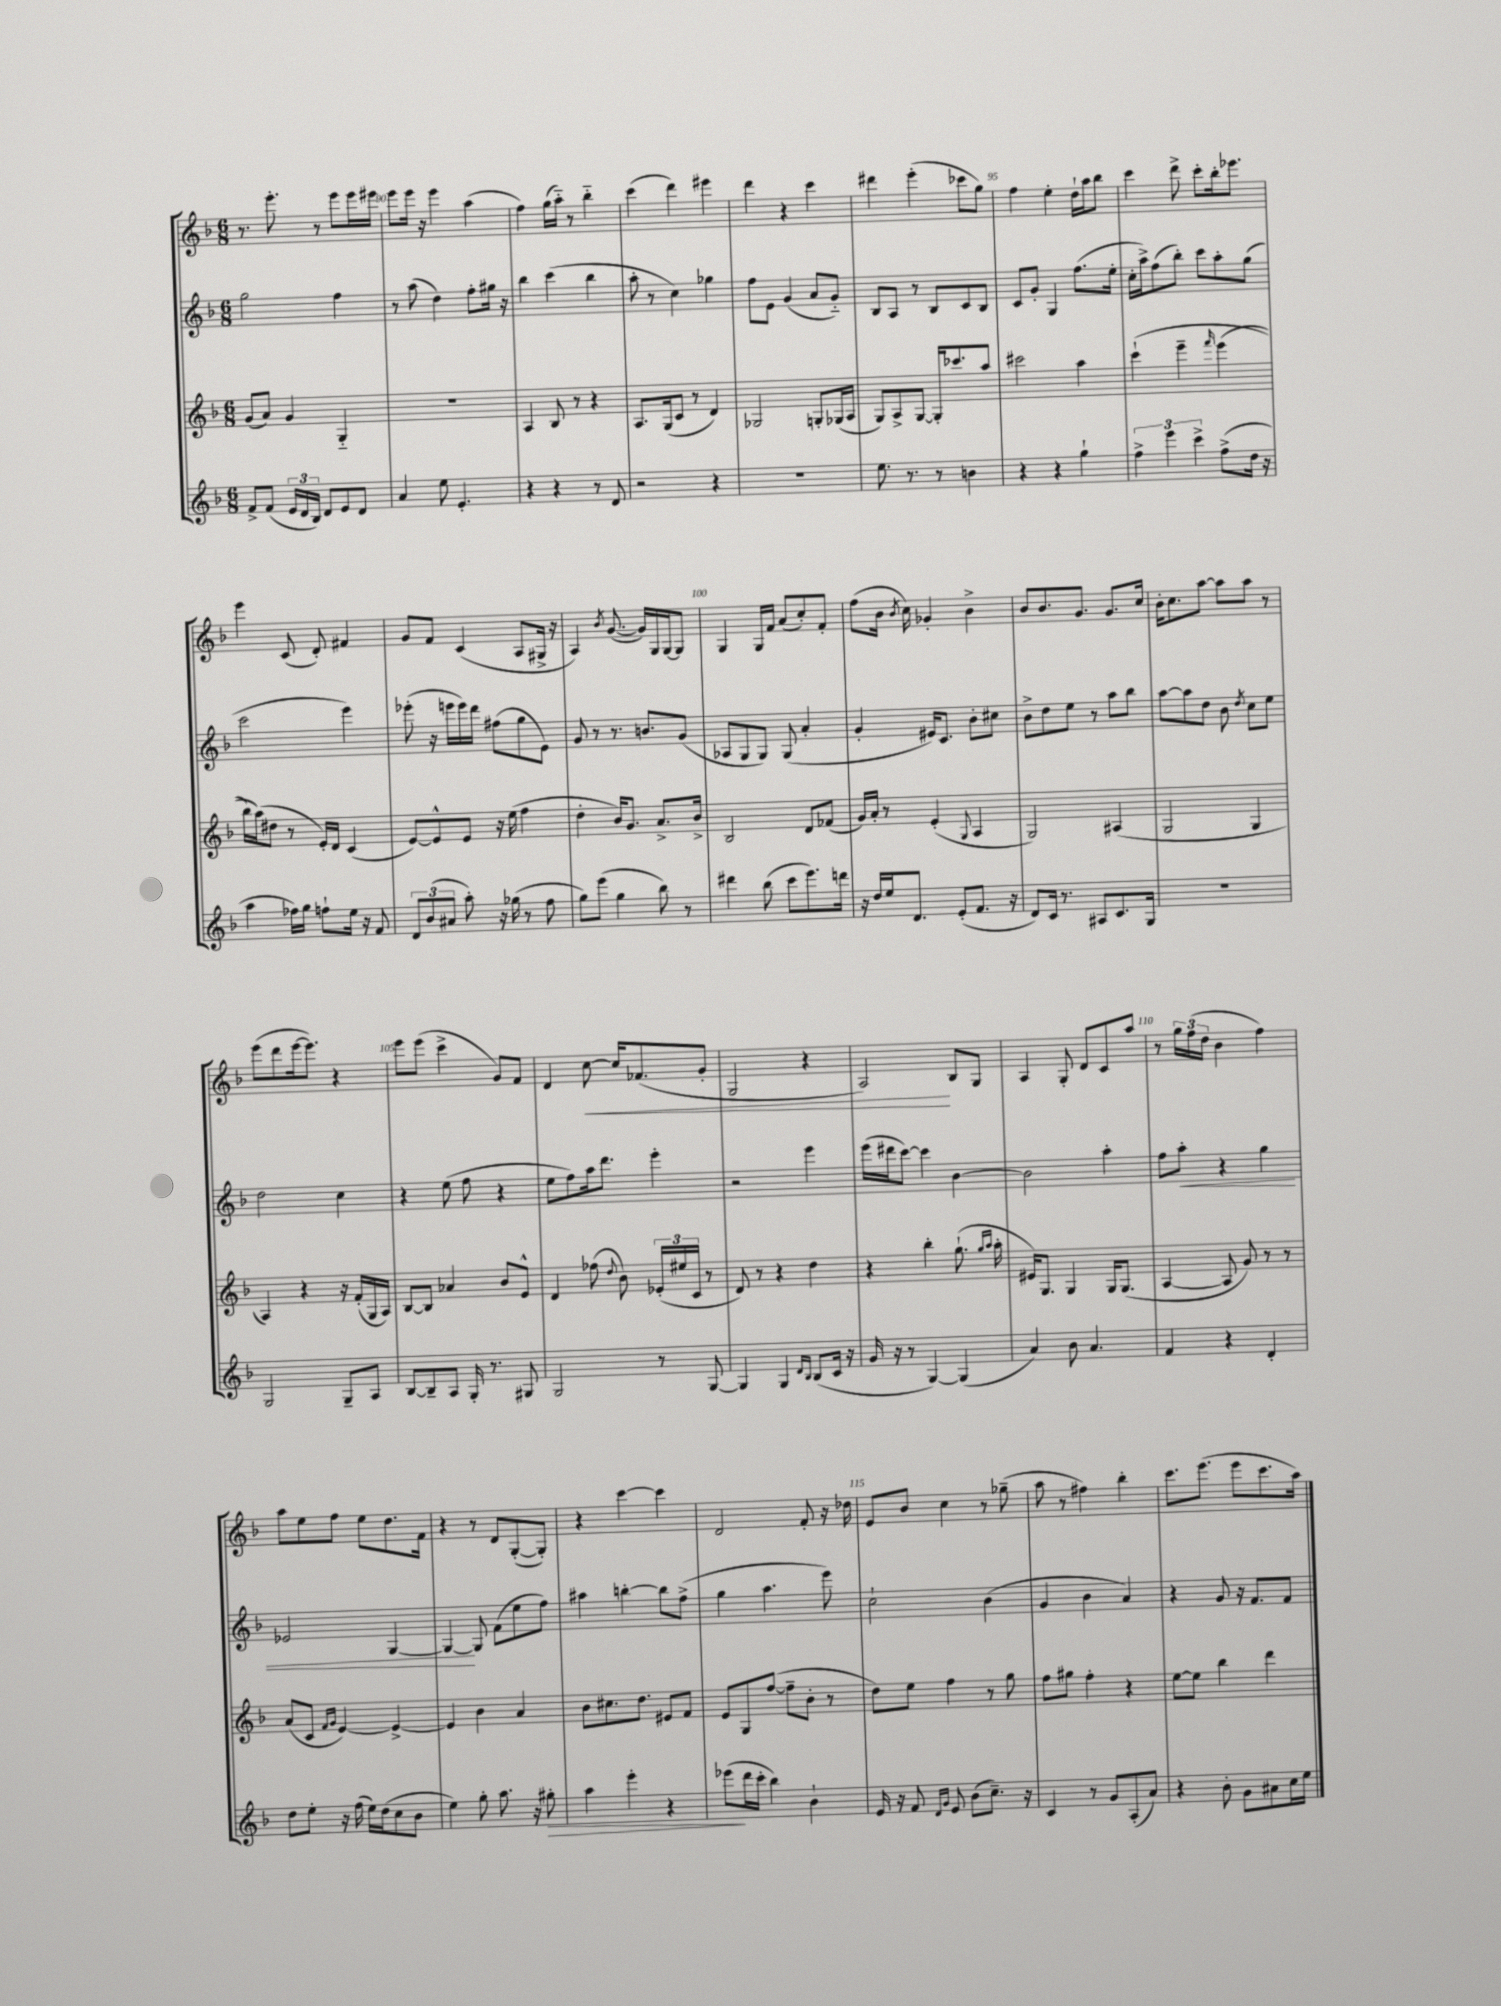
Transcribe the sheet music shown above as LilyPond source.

<<
\new StaffGroup <<
\new Staff = "s0" {
    \clef treble \key f \major \numericTimeSignature \time 6/8
    \autoBeamOff r8. e'''8.-. r8 e'''8[ e'''16 eis'''16] |
    e'''8[ e'''16] r16 e'''4 a''4( |
    f''4) g''16[( a''16]-_) r8 bes''4-_ |
    c'''4( d'''4) eis'''4 |
    d'''4 r4 c'''4 |
    dis'''4 e'''4-.( ces'''8[ g''8]) |
    f''4 e''4-. d''16[-! a''16 bes''8] |
    c'''4 d'''8-> c'''8[-. bes''16-. ees'''8.] |
    e'''4 c'8( d'8-.) fis'4 |
    g'8[ f'8] c'4( a8[ gis16]-> r16 |
    a4) \acciaccatura { bes'8 } g'8.~( g'16[) g16 g16~ g8] |
    g4 g16[ f'16] a'8[( c''8-.) f'8]-. |
    f''8[( bes'16] \acciaccatura { bes'8 } c''16) ges'4-. bes'4-> |
    bes'8[ bes'8. g'8.] g'8.[ c''16] |
    bes'16[-. c''8. a''8]~ a''8[ a''8] r8 |
    e'''8[( d'''8 e'''16~ e'''8.]) r4 |
    e'''8[ e'''8]( c'''4-> g'8[) f'8] |
    d'4 c''8~\< c''16[ fes'8.( g'8]-. |
    g2 r4 |
    a2\!) bes8[ g8] |
    a4 g8-. d'8[ c'8 a''8] |
    r8 \tuplet 3/2 { g''16[ f''16( d''16] } bes'4 f''4) |
    a''8[ e''8 f''8] e''8[ d''8. f'16] |
    r4 r8 d'8[ g8~-.( g8]-.) |
    r4 c'''4~ c'''4 |
    d'2 f'8-. r16 des''16 |
    e'8[ bes'8] c''4 r8 ges''8--( |
    a''8 r8 fis''4) bes''4-. |
    c'''8.[ e'''8.]( e'''8[ c'''8. a''16]) \bar "|." |
}
\new Staff = "s1" {
    \clef treble \key f \major \numericTimeSignature \time 6/8
    \autoBeamOff g''2 f''4 |
    r8 a''8( d''4) f''8[-. gis''16] r16 |
    bes''4 c'''4( bes''4 |
    a''8-. r8 c''4) ges''4 |
    f''8[ e'8] g'4( a'8[ g'8]-_) |
    bes8[ a8] r8 bes8[ c'8 bes8] |
    c'8[ g'8]-. g4 f''8.[( e''16]-. |
    c''16[-. a''16->) f''8( bes''8]-.) c'''8[ a''8-. g''8]( |
    c'''2 e'''4) |
    ees'''8-.( r16 e'''16[ e'''16) d'''16] fis''8[( g''8 e'8]) |
    g'8 r8 r8. b'8.[ g'8]( |
    aes8[ g8 g8]) g8( a'4-. |
    g'4-. eis'16[) c'8.] bes'8[-. cis''8] |
    bes'8[-> d''8 e''8] r8 a''8[ bes''8] |
    a''8[~ a''8 d''8] bes'8 \acciaccatura { d''8 } c''8[ e''8] |
    d''2 c''4 |
    r4 e''8( f''8 r4 |
    e''8[ f''8) a''16 d'''8.] e'''4-. |
    r2 e'''4 |
    e'''16[( dis'''16 c'''8]~) c'''4 bes'4~ |
    bes'2 a''4-. |
    f''8[ a''8]-.\< r4 g''4 |
    ees'2 g4~ |
    g4~\! g8 f'8[( e''8 f''8]) |
    ais''4 b''4~-. b''8[ f''8]->( |
    g''4 a''4. e'''8) |
    c''2-! bes'4( |
    g'4 bes'4 a'4) |
    r4 g'8 r16 f'8.[ f'8] \bar "|." |
}
\new Staff = "s2" {
    \clef treble \key f \major \numericTimeSignature \time 6/8
    \autoBeamOff g'8[( a'8]) g'4 g4-_ |
    R2. |
    a4 bes8 r8 r4 |
    a8.[ g16( c'8] r8 d'4) |
    ges2 g8[-. ges16( a16] |
    g8[) a8-> g8]~ g16[-. ces'''8. a''8] |
    cis'''2 a''4 |
    c'''4-!\( e'''4-- \grace { f'''16 } e'''4( |
    bes''16[) a''16(\) dis''8] r8 e'16[-.) d'16] c'4( |
    e'8[~) e'8-^ e'8] r16 e''16( f''4 |
    d''4-. bes'16[) g'8.] a'8.[-> bes'16]-> |
    bes2 d'8[ fes'8]( |
    g'16[) a'16]-. r8 e'4-.( \appoggiatura { g8 } a4 |
    g2) ais4( |
    g2 g4 |
    a4) r4 r16 f'16[-.( g16 a16]) |
    bes8[~ bes8] aes'4 bes'8[ e'8]-^ |
    d'4 fes''8( \appoggiatura { d''8 } bes'8) \tuplet 3/2 { ees'16[-.( eis''16 c'16] } r8 |
    d'8) r8 r4 d''4 |
    r4 bes''4-. g''8.-!( \grace { g''16[ a''16] } a''16-. |
    eis'16[) g8.] g4 g16[ g8.]( |
    a4~ a8 g'8) r8 r8 |
    a'8[( c'8] \grace { f'16[ g'16] } e'4~) e'4~-> |
    e'4 bes'4 a'4 |
    bes'8[ cis''8. d''8.] eis'8[ f'8] |
    e'8[ g8 f''8]~( f''8[-- bes'8]-. r8 |
    d''8[) e''8] f''4 r8 g''8 |
    f''8[ gis''8] f''4-. r4 |
    e''8[~ e''8] bes''4 d'''4 \bar "|." |
}
\new Staff = "s3" {
    \clef treble \key f \major \numericTimeSignature \time 6/8
    \autoBeamOff f'8[-> f'8]( \tuplet 3/2 { e'16[ d'16 bes16]) } d'8[ e'8 d'8] |
    a'4 e''8 e'4.-. |
    r4 r4 r8 d'8 |
    r2 r4 |
    R2. |
    e''8. r8. r8 b'4 |
    r4 r4 g''4-! |
    \tuplet 3/2 { f''4-> e'''4 c'''4-> } f''8[->( d''16] r16 |
    a''4 fes''16[) g''16] f''8[-! e''16] r16 f'8 |
    \tuplet 3/2 { d'8[ bes'8( ais'8] } a''8-.) r16 ges''16( r8 f''8 |
    g''8[) e'''8]( g''4 bes''8) r8 |
    dis'''4 bes''8( c'''8[ e'''8.) d'''16] |
    r16 d''16[ e''16 d'8.] e'8[-.( f'8.] r16 |
    d'8[) c'16] r8. ais8[ c'8. g16] |
    R2. |
    g2 g8[-- a8] |
    bes8[~ bes8-- a8] g16-. r8. gis8 |
    g2 r8 g8~ |
    g4 g4 \grace { d'16[ bes16] } bes8[( c'16] r16 |
    g'16 r16 r8 g4~) g4( |
    a'4) bes'8 a'4. |
    f'4 r4 d'4-. |
    d''8[ e''8]-. r16 f''16( e''16[) d''16( c''8 bes'8] |
    e''4) g''8-. a''8. r16 gis''8-.\> |
    a''4 e'''4-. r4 |
    ees'''8[\!( d'''16 c'''16]-. bes''4) bes'4-! |
    e'16 r16 f'8 \grace { d'16[ g'16] } e'8 bes'8[( c''8.]--) r16 |
    c'4 r8 g'8[ a8-.( a'8]) |
    r4 bes'8-. g'8[ ais'8 c''16 e''16] \bar "|." |
}
>>
>>
\layout { \context { \Score currentBarNumber = #89 \override BarNumber.break-visibility = ##(#f #t #t) barNumberVisibility = #(every-nth-bar-number-visible 5) } }
